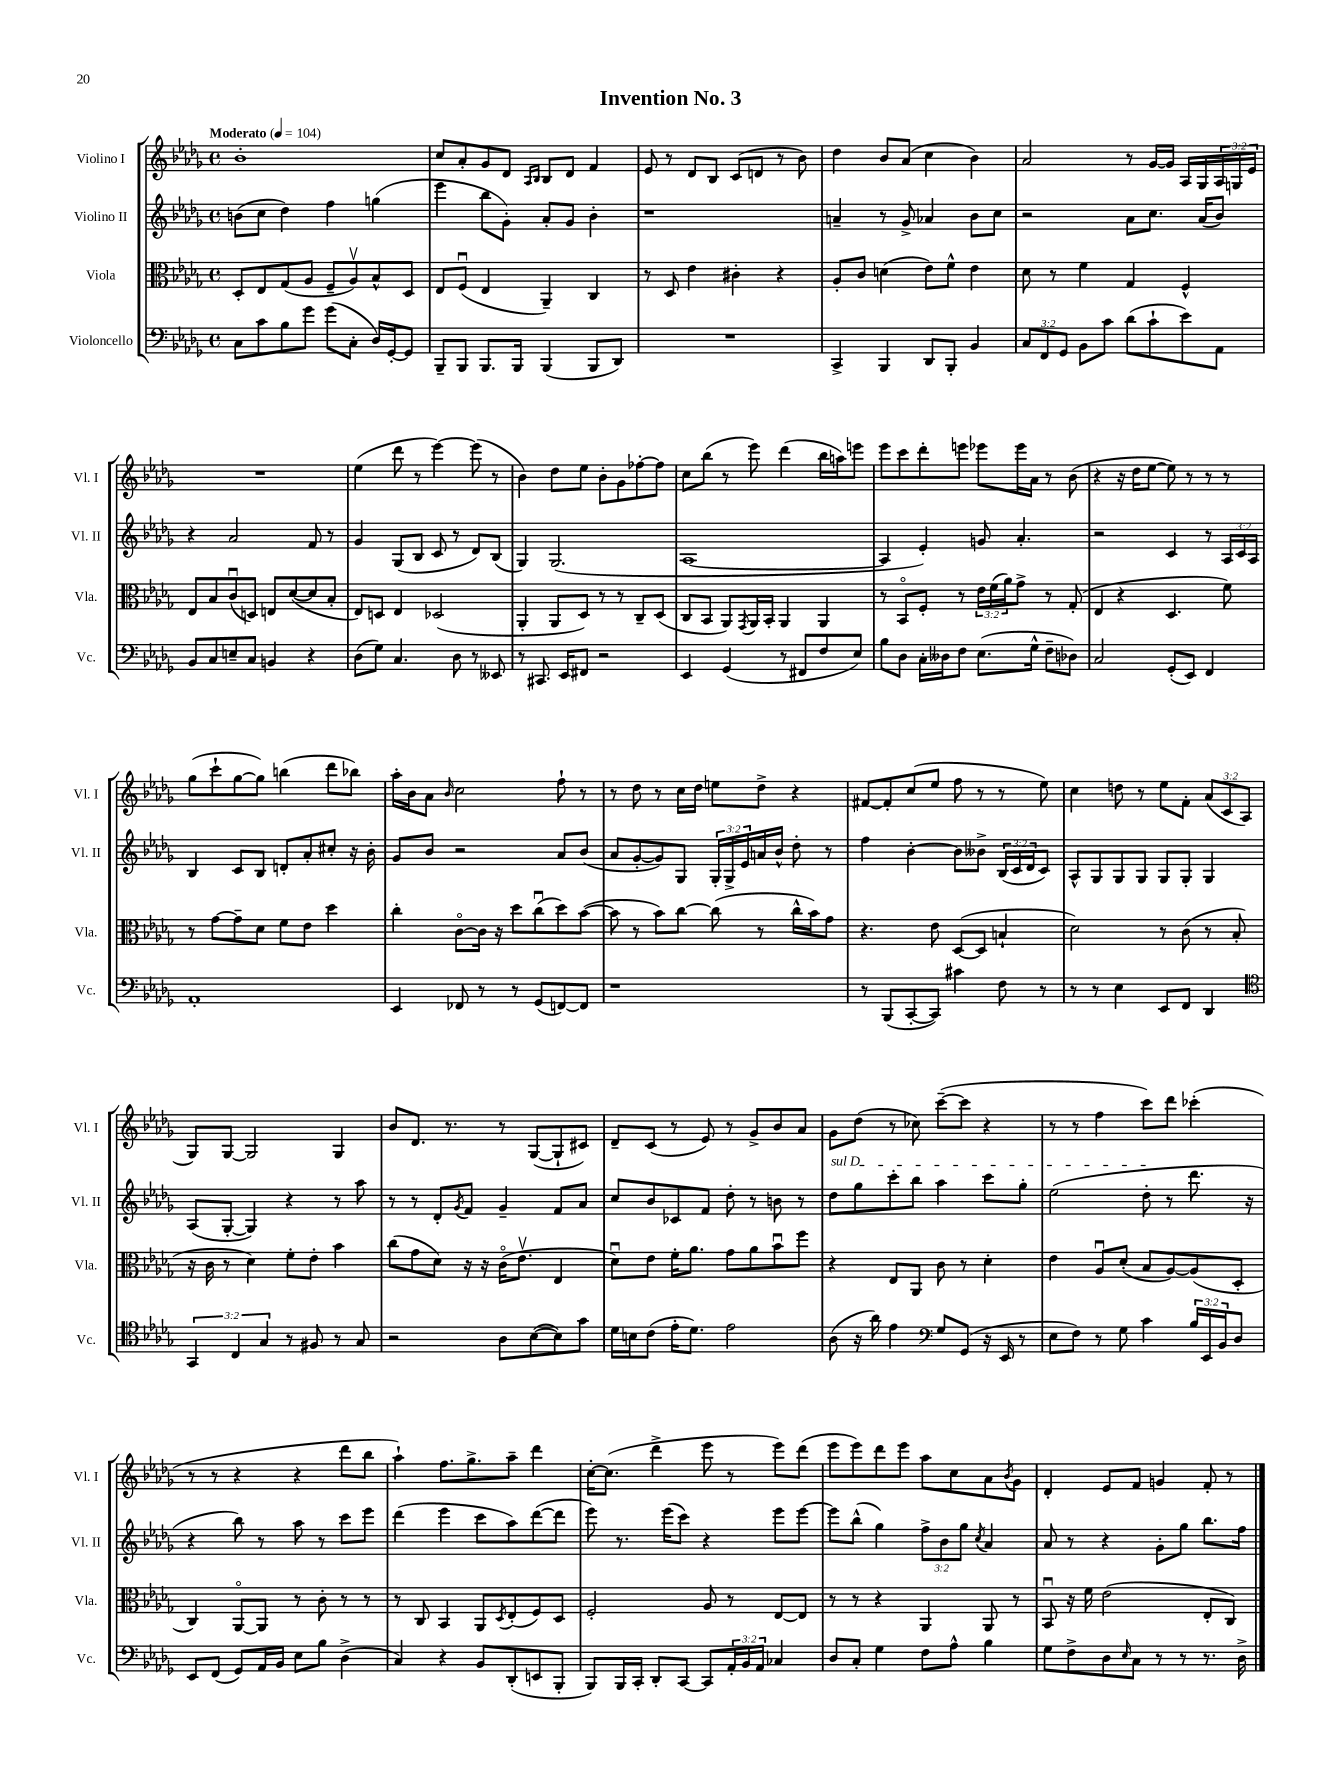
\header { title = "Invention No. 3" }
<<
\new StaffGroup <<
\new Staff = "s0" \with { instrumentName = "Violino I" shortInstrumentName = "Vl. I" } {
    \clef treble \key des \major \defaultTimeSignature \time 4/4 \override Staff.TupletNumber.text = #tuplet-number::calc-fraction-text \tempo "Moderato" 4 = 104
    bes'1-. |
    c''8 aes'8-. ges'8 des'8 \grace { aes16 bes16 } bes8 des'8 f'4 |
    ees'8 r8 des'8 bes8 c'8( d'8 r8 bes'8) |
    des''4 bes'8 aes'8( c''4 bes'4) |
    aes'2 r8 ges'16~ ges'16 aes16 ges16 \tuplet 3/2 { aes16 g16 ees'16 } |
    R1 |
    ees''4( des'''8 r8 ees'''4~) ees'''8( r8 |
    bes'4) des''8 ees''8 bes'8-. ges'8 fes''8~-. fes''8 |
    c''8 bes''8( r8 ees'''8) des'''4( bes''16 a''16) e'''8 |
    ees'''8 c'''8 des'''8-. e'''8 ees'''8 ees'''16 aes'16 r8 bes'8( |
    r4 r16 des''16 ees''8~ ees''8) r8 r8 r8 |
    ges''8( c'''8-! ges''8~ ges''8) b''4( des'''8 bes''8) |
    aes''16-. bes'16 aes'8 \grace { bes'16 } c''2 f''8-! r8 |
    r8 des''8 r8 c''16 des''16 e''8 des''8-> r4 |
    fis'8~ fis'8-. c''8( ees''8 f''8 r8 r8 ees''8) |
    c''4 d''8 r8 ees''8 f'8-. \tuplet 3/2 { aes'8( c'8 aes8 } |
    ges8) ges8~ ges2 ges4 |
    bes'8 des'8. r8. r8 ges8~( ges8-! cis'8) |
    des'8-- c'8( r8 ees'8) r8 ges'8-> bes'8 aes'8 |
    ges'8 des''8( r8 ces''8) c'''8~--( c'''8 r4 |
    r8 r8 f''4 c'''8) des'''8 ces'''4-.( |
    r8 r8 r4 r4 des'''8 bes''8 |
    aes''4-!) f''8. ges''8.-> aes''8-- des'''4 |
    c''16~-. c''8.( des'''4-> ees'''8 r8 ees'''8) des'''8( |
    ees'''8 ees'''8) des'''8 ees'''8 aes''8 c''8 aes'8 \acciaccatura { bes'8 } ges'8 |
    des'4-. ees'8 f'8 g'4 f'8-. r8 \bar "|." |
}
\new Staff = "s1" \with { instrumentName = "Violino II" shortInstrumentName = "Vl. II" } {
    \clef treble \key des \major \defaultTimeSignature \time 4/4 \override Staff.TupletNumber.text = #tuplet-number::calc-fraction-text
    b'8( c''8 des''4) f''4 g''4( |
    ees'''4 bes''8 ges'8-.) aes'8-. ges'8 bes'4-. |
    r1 |
    a'4-- r8 ges'8-> aes'4 bes'8 c''8 |
    r2 aes'8 c''8. aes'16( bes'8) |
    r4 aes'2 f'8 r8 |
    ges'4 ges8( bes8 c'8 r8 des'8) bes8( |
    ges4) ges2.( |
    aes1~ |
    aes4 ees'4-.) g'8 aes'4.-. |
    r2 c'4 r8 \tuplet 3/2 { aes16 c'16 aes16 } |
    bes4 c'8 bes8 d'8-. aes'8-. cis''8-. r16 bes'16-. |
    ges'8 bes'8 r2 aes'8 bes'8( |
    aes'8 ges'8~-. ges'8) ges8 \tuplet 3/2 { ges16-. ges16-> ees'16 } a'16 bes'16-^ des''8-. r8 |
    f''4 bes'4~-. bes'8 beses'8-> \tuplet 3/2 { bes16( c'16 des'16 } c'8) |
    aes8-^ ges8 ges8 ges8 ges8 ges8-. ges4 |
    aes8( ges8~-. ges4) r4 r8 aes''8 |
    r8 r8 des'8-. \acciaccatura { ges'8 } f'8 ges'4-- f'8 aes'8 |
    c''8 bes'8 ces'8 f'8 des''8-. r8 b'8 r8 |
    \once \override TextSpanner.bound-details.left.text = \markup { \italic "sul D" } des''8\startTextSpan ges''8 c'''8-. bes''8 aes''4 c'''8 ges''8-. |
    ees''2( des''8-.\stopTextSpan r8 des'''8. r16 |
    r4 bes''8) r8 aes''8 r8 c'''8 ees'''8 |
    des'''4( ees'''4 c'''8 aes''8) des'''8~( des'''8 |
    ees'''8) r8. ees'''16( c'''8) r4 ees'''8 ees'''8~ |
    ees'''8 bes''8-^( ges''4) \tuplet 3/2 { f''8-> bes'8 ges''8 } \acciaccatura { c''8 } aes'4 |
    aes'8 r8 r4 ges'8-. ges''8 bes''8. f''16 \bar "|." |
}
\new Staff = "s2" \with { instrumentName = "Viola" shortInstrumentName = "Vla." } {
    \clef alto \key des \major \defaultTimeSignature \time 4/4 \override Staff.TupletNumber.text = #tuplet-number::calc-fraction-text
    des8-. ees8 ges8( aes8 f8-- aes8\upbow) bes8-^ des8 |
    ees8 f8\downbow( ees4 aes,4--) c4 |
    r8 des8 ees'4 cis'4-. r4 |
    aes8-. c'8 d'4( ees'8) f'8-^ ees'4 |
    des'8 r8 f'4 ges4 f4-^ |
    ees8 bes8 c'8\downbow( d8) e8 des'8~( des'8 bes8-. |
    ees8) d8 ees4 des2( |
    aes,4-. aes,8 des8) r8 r8 c8-- des8( |
    c8 bes,8 aes,8) \acciaccatura { ges,8 } aes,16 bes,16-. aes,4 aes,4 |
    r8 bes,8\flageolet f8-. r8 \tuplet 3/2 { ees'16 f'16( aes'16) } ges'8-> r8 ges8-.( |
    ees4 r4 des4. f'8) |
    r8 ges'8~ ges'8-- des'8 f'8 ees'8 des''4 |
    c''4-. c'8~\flageolet c'16 r16 des''8 c''8\downbow( des''8) bes'8~( |
    bes'8 r8 bes'8) c''8~ c''8( r8 c''16-^ bes'16) ges'8 |
    r4. ees'8 des8~( des8 b4-! |
    des'2) r8 c'8( r8 bes8-. |
    r16 c'16 r8 des'4) f'8-. ees'8-. bes'4 |
    c''8( ges'8 des'8) r16 r16 c'16\flageolet( ees'8.\upbow ees4 |
    des'8\downbow) ees'8 f'16-. aes'8. ges'8 aes'8 bes'8\downbow f''8 |
    r4 ees8 aes,8 c'8 r8 des'4-. |
    ees'4 aes8\downbow des'8-.( bes8 aes8~) aes8( des8-. |
    c4) aes,8~\flageolet aes,8 r8 c'8-. r8 r8 |
    r8 c8 bes,4 aes,8 \acciaccatura { des8 } ees8-.( f8) des8 |
    f2-. aes8 r8 ees8~ ees8 |
    r8 r8 r4 aes,4 aes,8 r8 |
    bes,8\downbow r16 f'16 ees'2( ees8-. c8) \bar "|." |
}
\new Staff = "s3" \with { instrumentName = "Violoncello" shortInstrumentName = "Vc." } {
    \clef bass \key des \major \defaultTimeSignature \time 4/4 \override Staff.TupletNumber.text = #tuplet-number::calc-fraction-text
    c8 c'8 bes8 ges'8 ges'8( c8-. des16) ges,16~-. ges,8 |
    bes,,8-- bes,,8 bes,,8. bes,,16 bes,,4( bes,,8 des,8) |
    R1 |
    c,4-> bes,,4 des,8 bes,,8-. bes,4 |
    \tuplet 3/2 { c8 f,8 ges,8 } bes,8 c'8 des'8( c'8-! ees'8) aes,8 |
    bes,8 c8 e8-- c8 b,4 r4 |
    des8( ges8) c4. des8 r8 eeses,8 |
    r8 cis,8. ees,16 fis,8 r2 |
    ees,4 ges,4( r8 fis,8 f8 ees8) |
    bes8 des8 c16-. deses16 f8 ees8.( ges16-^ f8-- des8) |
    c2 ges,8-.( ees,8) f,4 |
    aes,1-. |
    ees,4 fes,8 r8 r8 ges,8( f,8~) f,8 |
    r1 |
    r8 bes,,8( c,8~-. c,8) cis'4 f8 r8 |
    r8 r8 ees4 ees,8 f,8 des,4 |
    \clef tenor \tuplet 3/2 { ges,4 c4 ges4 } r8 fis8 r8 ges8 |
    r2 aes8 bes8~( bes8) ges'8 |
    des'16 b16 c'8( ees'16-. des'8.) ees'2 |
    aes8( r16 aes'16) ees'4 \clef bass ges8 ges,8( r16 ees,16 r8 |
    ees8 f8) r8 ges8 c'4 \tuplet 3/2 { bes16 ees,16 bes,16 } des8 |
    ees,8 f,8( ges,8) aes,16 bes,16 ees8 bes8 des4->( |
    c4) r4 bes,8 des,8-.( e,8 bes,,8-. |
    bes,,8) bes,,16 c,16-. des,8-. c,8~ c,8 \tuplet 3/2 { aes,16-. bes,16 aes,16 } ces4 |
    des8 c8-. ges4 f8 aes8-^ bes4 |
    ges8 f8-> des8 \grace { ees16 } c8 r8 r8 r8. des16-> \bar "|." |
}
>>
>>
\layout { \context { \Score \remove "Bar_number_engraver" } }
